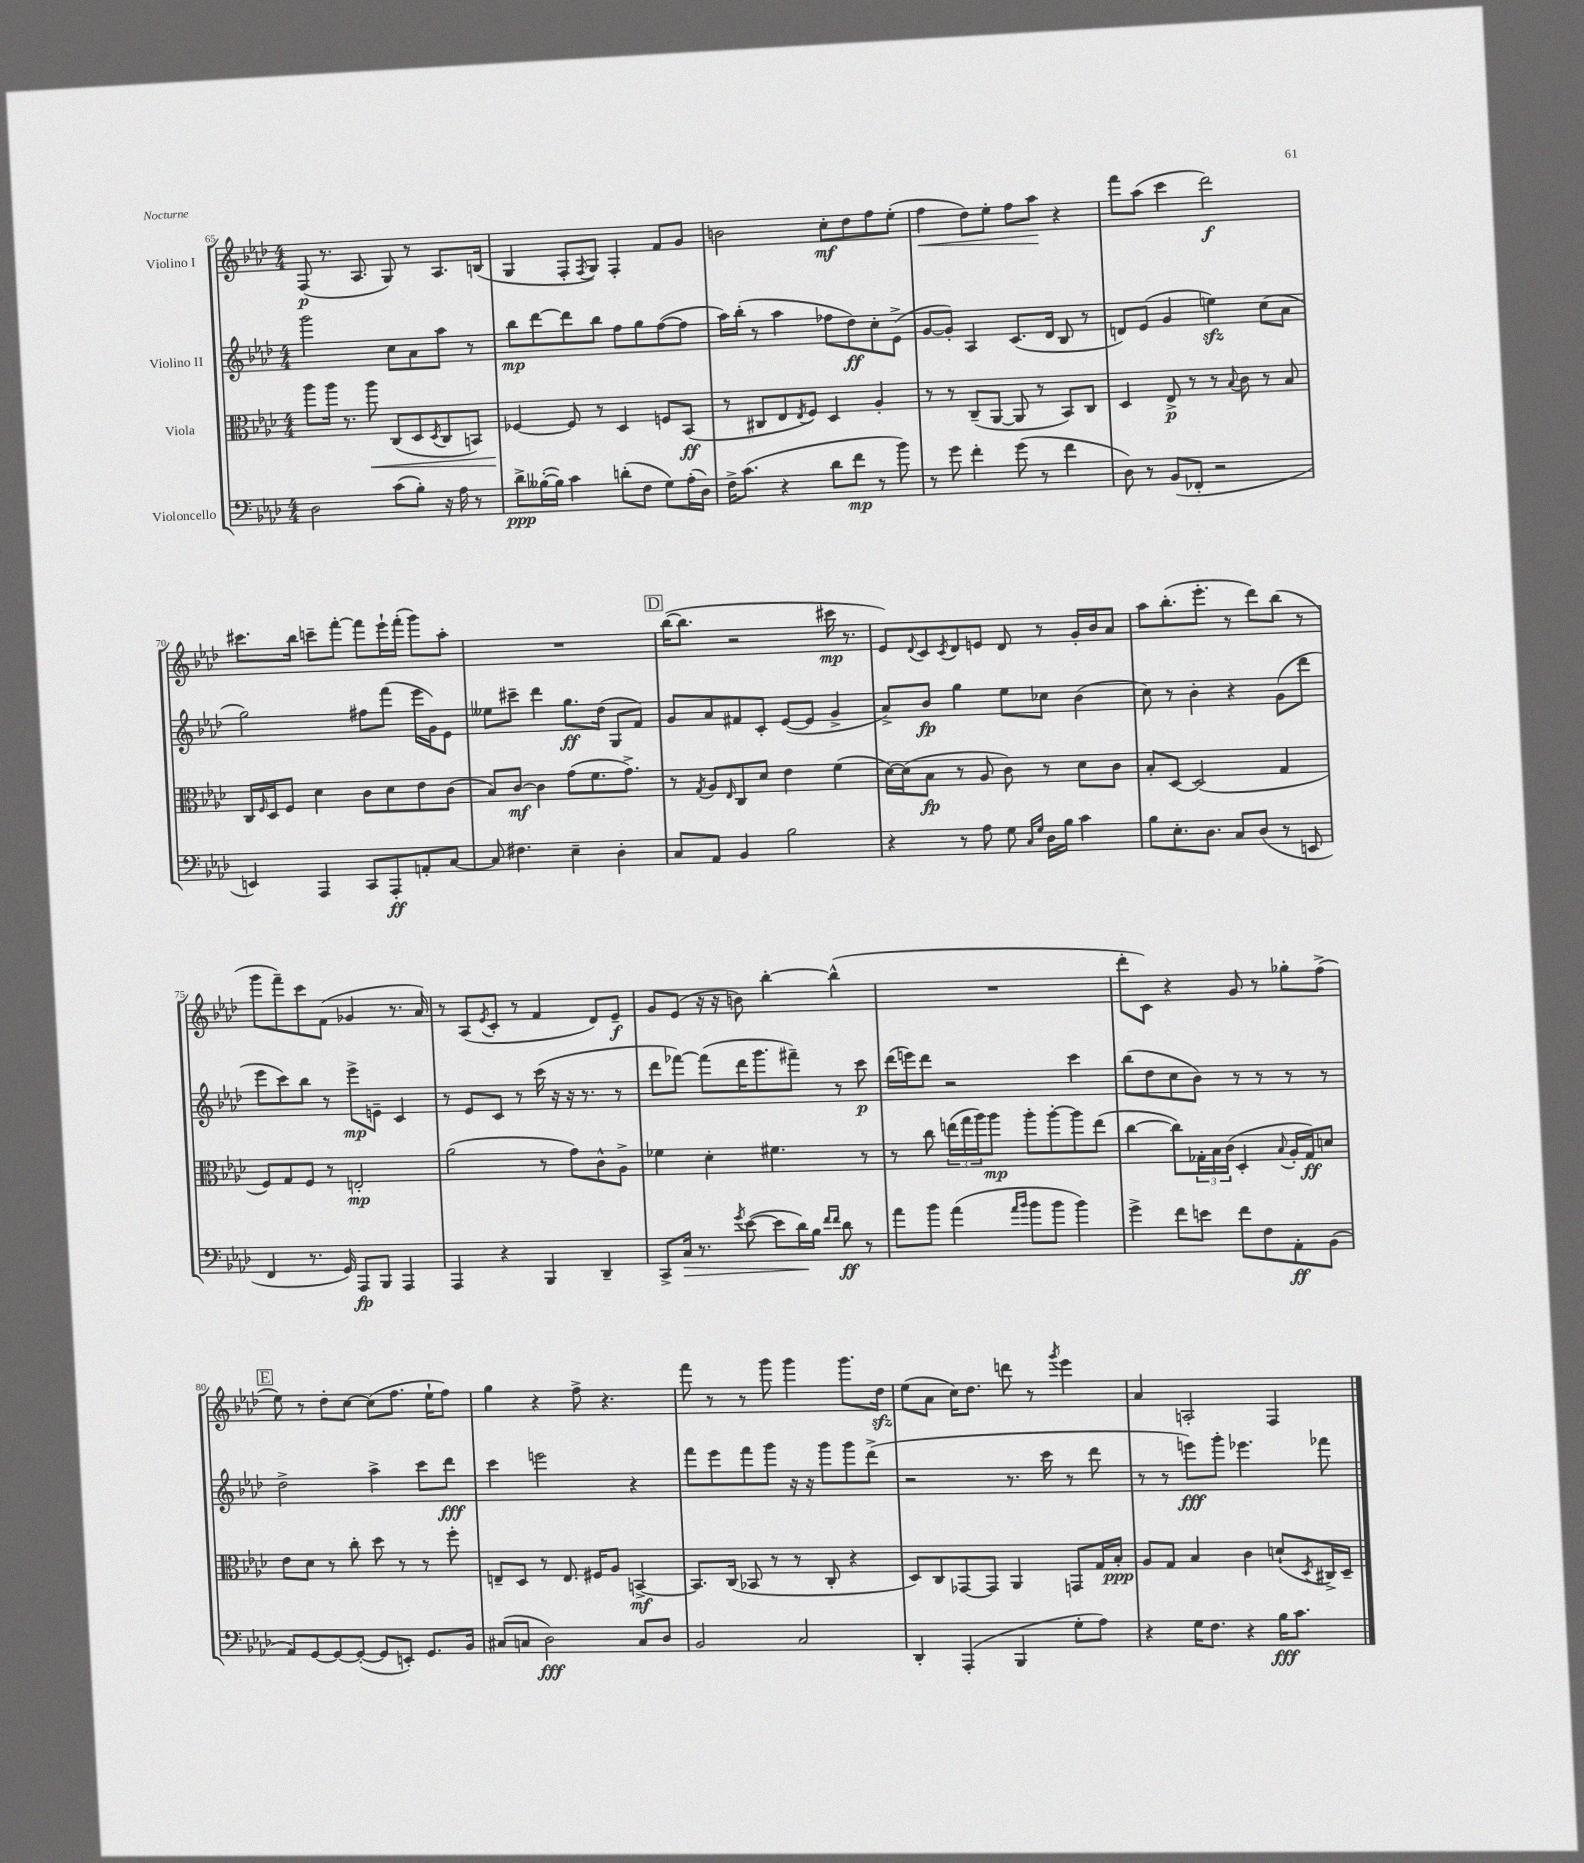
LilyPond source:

<<
\new StaffGroup <<
\new Staff = "s0" \with { instrumentName = "Violino I" } {
    \clef treble \key aes \major \numericTimeSignature \time 4/4
    f8\p( r8. aes8. g8) r8 aes8. b16( |
    g4 f8-. \acciaccatura { f8 } g8) f4-. f'8 g'8 |
    b'2 c''8-.\mf des''8 f''8 ees''8-.( |
    f''4\< des''8) ees''8-. f''8 aes''8\! r4 |
    f'''8 aes''8( c'''4 des'''2\f) |
    cis'''8. bes''16 c'''8-- f'''8~-. f'''8 ees'''16-! f'''16-.( g'''8) aes''8-. |
    R1 |
    \mark \markup { \box "D" } bes''16~( bes''8. r2 cis'''16\mp r8. |
    ees'8) \appoggiatura { des'8 } c'8 \acciaccatura { c'8 } des'8 e'8 des'8 r8 g'16-. bes'16 aes'8 |
    aes''8 bes''8.-.( ees'''8.-. r8 des'''8) bes''8( r8 |
    g'''8 f'''8--) c'''8 f'8( ges'4 r8. aes'16) |
    r8 aes8( \acciaccatura { ees'8 } c'8-. r8 f'4 des'8) ees'8--\f |
    g'8 ees'8( r16 r16 b'8) bes''4~-. bes''4-^( |
    R1 |
    des'''8-. c'8) r4 g'8 r8 ges''8-. f''8->( |
    \mark \markup { \box "E" } ees''8) r8 des''8-. c''8~ c''8( f''8. ees''16-! f''8) |
    g''4 r4 f''8-> r4. |
    f'''8 r8 r8 g'''8 g'''4 g'''8. des''16\sfz |
    ees''8( aes'8 c''16) des''8. d'''8 r8 \acciaccatura { g'''8 } ees'''4 |
    aes'4 a2-. f4 \bar "|." |
}
\new Staff = "s1" \with { instrumentName = "Violino II" } {
    \clef treble \key aes \major \numericTimeSignature \time 4/4
    g'''2 c''8 aes'8 aes''8 r8 |
    bes''8\mp des'''8~ des'''8 bes''8 f''8 g''8 f''8~( f''8 |
    aes''16) bes''16-.( r8 aes''4 fes''8 des''8\ff) c''8-. ees'8->( |
    g'8~ g'8-.) aes4 c'8.( des'16 bes8 r8 |
    d'8) ees'8( g'4 e''4\sfz) c''8( aes'8 |
    g''2) fis''8 f'''8( ees'''16 g'16) ees'8 |
    eeses''8 cis'''8-- des'''4 g''8.\ff des''16( g8 f'8) |
    \mark \markup { \box "D" } g'8 aes'8 fis'8 c'8-. ees'8~( ees'8 g'4-> |
    aes'8->) bes'8\fp g''4 ees''8 ces''8 bes'4( |
    c''8) r8 bes'4-. r4 g'8( des'''8 |
    ees'''8 c'''8) bes''8 r8 ees'''8->\mp e'8-- c'4 |
    r8 ees'8 c'8 r8 c'''16( r16 r16 r8. r8 |
    des'''8 fes'''8~) fes'''8( des'''16 g'''8. fis'''8--) r8 c'''8\p |
    des'''16( e'''16) des'''8 r2 c'''4 |
    bes''8( des''8 c''8 bes'8) r8 r8 r8 r8 |
    \mark \markup { \box "E" } des''2-> aes''4-> c'''8 des'''8\fff |
    c'''4 e'''2 r4 |
    f'''8 ees'''8 f'''8 g'''8 r16 r16 g'''8 g'''8 des'''8->( |
    r2 r8. c'''16 r8 des'''8 |
    r8 r8 e'''8\fff) g'''8-. ees'''4. fes'''8 \bar "|." |
}
\new Staff = "s2" \with { instrumentName = "Viola" } {
    \clef alto \key aes \major \numericTimeSignature \time 4/4
    aes''8 aes''16 r8. aes''8\< c8( des8 \acciaccatura { des8 } c8 b,8) |
    fes4~\! fes8 r8 des4 f8 bes,8\ff( |
    r8 cis8 ees8 \acciaccatura { ees8 } f8) des4 aes4-. |
    r8 r8 c8--( aes,8~ aes,8 r8 bes,8) c8 |
    des4 ees8->\p r8 r8 \appoggiatura { bes8 } c'8 r8 bes8 |
    c16 \grace { f16 } des16 f8 des'4 c'8 des'8 ees'8 c'8( |
    bes8) c'8~\mf c'4 g'8( f'8. g'8.->) |
    \mark \markup { \box "D" } r8 \acciaccatura { g8 } aes8 \grace { ees16 } c8 des'8 ees'4 f'4( |
    des'16~) des'16( bes8\fp r8 aes8 c'8) r8 des'8 c'8 |
    bes8-. des8~ des2( g4 |
    f8) g8 f8 r8 e2-.\mp |
    aes'2( r8 g'8) c'8-^ aes8-> |
    fes'4 des'4-. fis'4. r8 |
    r8 c''8 \tuplet 3/2 { e''16( g''16 aes''16) } aes''8\mp aes''8-. aes''8~-. aes''8 e''8( |
    c''4~ c''8) \tuplet 3/2 { ges16-. bes16 c'16( } des4-. \appoggiatura { bes8 } aes16-. ges16\ff) d'8 |
    \mark \markup { \box "E" } ees'8 des'8 r8 c''8-. des''8 r8 r8 f''8-. |
    e8-- des8 r8 e8. fis16 aes8 b,4~->\mf |
    b,8. c16( bes,8 r8 r8 c8-. r4 |
    des8) c8 ges,8~ ges,8 aes,4 g,8 g16 bes16-.\ppp |
    aes8 g8 bes4 c'4 d'8-!( \acciaccatura { des8 } cis16->) des16-- \bar "|." |
}
\new Staff = "s3" \with { instrumentName = "Violoncello" } {
    \clef bass \key aes \major \numericTimeSignature \time 4/4
    des2 c'8( bes8-.) r16 aes16 r8 |
    des'8->\ppp beses16~-.( beses16) c'4 d'8-.( f8 g8) aes16-.( des16) |
    f16-> c'8.( r4 des'8 f'8\mp r8 bes'8) |
    r8 g'8 f'4-. g'8( r8 f'4 |
    des8) r8 bes,8( fes,8-. r2 |
    e,4) aes,,4 c,8 aes,,8-.\ff a,8-. c8~ |
    c8 fis4. ees4-- des4-. |
    \mark \markup { \box "D" } c8 aes,8 bes,4 bes2 |
    r4 r8 aes8 g8 \grace { c16 g16 } des16 bes16 c'4 |
    bes8 ees8.-. des8. c8 des8( r8 e,8 |
    f,4 r8. g,16) aes,,8\fp bes,,8 aes,,4 |
    aes,,4 r4 bes,,4 des,4-- |
    c,8-> c16\> r8. \acciaccatura { g'8 } ees'8~( ees'8 des'16\!) bes16 \grace { f'16 f'16 } des'8\ff r8 |
    aes'8 bes'8 aes'4( \grace { aes'16 bes'16 } bes'8 bes'8 bes'4) |
    g'4-> f'8 e'8 f'8 f8 aes,8-.\ff bes,8( |
    \mark \markup { \box "E" } aes,8) g,8~ g,8~ g,8~-.( g,8 e,8-.) g,8. bes,16 |
    cis8( c8 des2\fff) c8 des8 |
    bes,2 c2 |
    des,4-. aes,,4-.( bes,,4 g8-. aes8) |
    r4 g16 f8. r4 bes16\fff c'8. \bar "|." |
}
>>
>>
\layout { \context { \Score currentBarNumber = #65 } }
